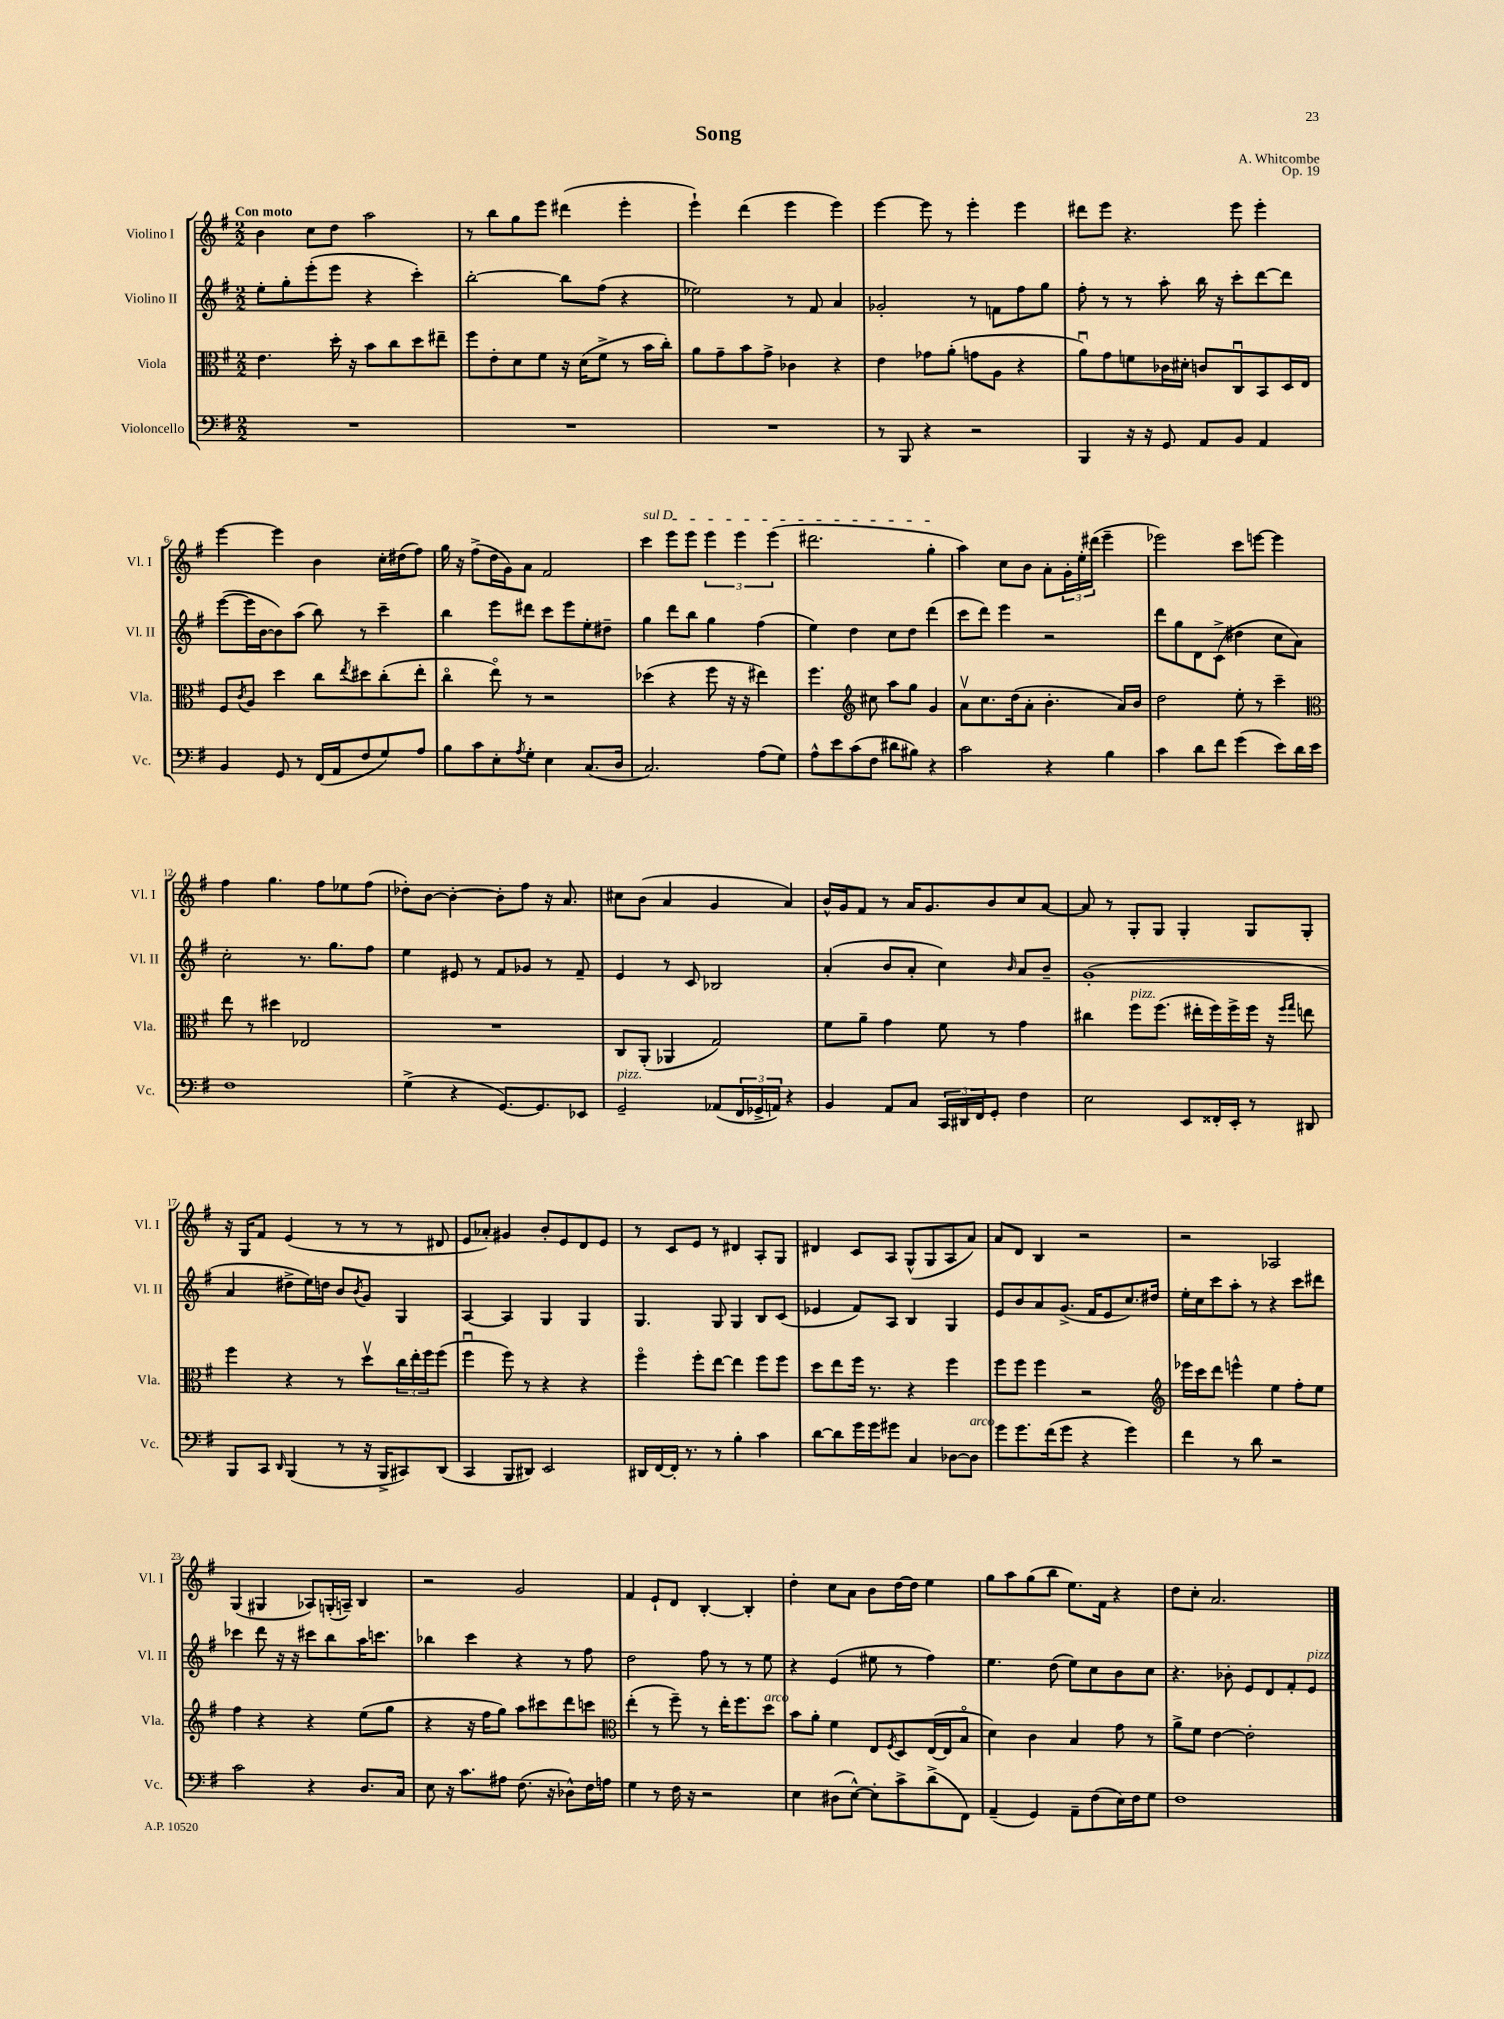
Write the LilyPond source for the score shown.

\header { title = "Song" composer = "A. Whitcombe" opus = "Op. 19" }
<<
\new StaffGroup <<
\new Staff = "s0" \with { instrumentName = "Violino I" shortInstrumentName = "Vl. I" } {
    \clef treble \key g \major \numericTimeSignature \time 2/2 \tempo "Con moto"
    b'4 c''8 d''8 a''2 |
    r8 b''8 g''8 e'''8 dis'''4( e'''4-. |
    e'''4-!) d'''4( e'''4 e'''4) |
    e'''4~ e'''8 r8 e'''4-. e'''4 |
    dis'''8 e'''8 r4. e'''8 e'''4-. |
    e'''4~ e'''4 b'4 c''16-. dis''16( fis''8) |
    g''16 r16 fis''8->( d''16 g'16) a'8 fis'2 |
    \once \override TextSpanner.bound-details.left.text = \markup { \italic "sul D" } c'''4\startTextSpan e'''8 e'''8 \tuplet 3/2 { e'''4 e'''4 e'''4( } |
    dis'''2. g''4-.\stopTextSpan |
    a''4) c''8 b'8 a'8-. \tuplet 3/2 { g'16-. e''16-. dis'''16( } e'''4-- |
    ees'''2) c'''8 e'''8~ e'''4 |
    fis''4 g''4. fis''8 ees''8 fis''8( |
    des''8-.) b'8~ b'4~-. b'8-. fis''8 r16 a'8. |
    cis''8 b'8( a'4 g'4 a'4) |
    b'16-^ g'16 fis'8 r8 a'16 g'8. b'8 c''8 a'8~ |
    a'8 r8 g8-. g8 g4-. g8 g8-. |
    r16 g16 fis'8 e'4( r8 r8 r8 dis'8 |
    e'8 aes'8-.) gis'4 b'8-. e'8 d'8 e'8 |
    r8 c'8 e'8 r8 dis'4 a8-. g8 |
    dis'4 c'8 a8 g8-^( g8 a8 a'8) |
    a'8 d'8 b4 r2 |
    r2 aes2 |
    g4( gis4 aes8) g16-.( a16--) b4 |
    r2 g'2 |
    fis'4 e'8-! d'8 b4~-. b4-. |
    d''4-. c''8 a'8 b'8 d''16~ d''16 e''4 |
    g''8 a''8 g''8( b''8 e''8.) fis'16 r4 |
    d''8 c''8-. a'2. \bar "|." |
}
\new Staff = "s1" \with { instrumentName = "Violino II" shortInstrumentName = "Vl. II" } {
    \clef treble \key g \major \numericTimeSignature \time 2/2
    e''8-. g''8-. e'''8-.( e'''8 r4 c'''4-.) |
    b''2~-. b''8 fis''8( r4 |
    ees''2) r8 fis'8 a'4 |
    ges'2-. r8 f'8 fis''8 g''8 |
    fis''8-. r8 r8 a''8-. b''16 r16 c'''8-. d'''8~ d'''8 |
    e'''8~( e'''16 b'16~ b'8) a''8( b''8) r8 c'''4-- |
    b''4 e'''8 dis'''8 c'''8 e'''8 e''8-. dis''8-- |
    g''4 d'''8 b''8 g''4 fis''4( |
    e''4) d''4 c''8 d''8 d'''4( |
    c'''8 d'''8) e'''4 r2 |
    d'''8 g''8 d'8 c'8->( dis''4 c''8 a'8) |
    c''2-. r8. g''8. fis''8 |
    e''4 eis'8 r8 fis'8 ges'8 r8 fis'8-- |
    e'4 r8 c'8 bes2 |
    a'4-.( b'8 a'8-. c''4) \grace { b'16 } a'8 b'8-- |
    g'1-.( |
    a'4 dis''8-> e''16) d''16 b'8 \acciaccatura { b'8 } g'8 g4 |
    a4~ a4 g4 g4 |
    g4. g8 g4 b8 c'8( |
    ees'4 fis'8) a8 b4 g4 |
    e'8 b'8 a'8 g'8.->( fis'16 e'8 c''8.) dis''16 |
    e''16-. c''16 c'''8 a''8-. r8 r4 c'''8 dis'''8 |
    ces'''4 d'''8 r16 r16 cis'''8 b''8 a''16 c'''8. |
    bes''4 c'''4 r4 r8 fis''8 |
    d''2 fis''8 r8 r8 e''8 |
    r4 e'4( eis''8 r8 fis''4) |
    e''4. d''8( e''8) c''8 b'8 c''8 |
    r4. bes'8-. e'8 d'8 fis'8-. e'8^\markup { \italic "pizz." } \bar "|." |
}
\new Staff = "s2" \with { instrumentName = "Viola" shortInstrumentName = "Vla." } {
    \clef alto \key g \major \numericTimeSignature \time 2/2
    e'4. d''16-. r16 b'8 c''8 d''8 eis''8-- |
    fis''8 e'8-. d'8 fis'8 r16 d'16( fis'8-> r8 b'16 c''16-.) |
    a'8 g'8-- b'8 g'8-> ces'4 r4 |
    e'4 ges'8 a'8-.( g'8 a8 r4 |
    a'8\downbow) g'8 f'8 ces'16 dis'16-. c'8 c8\downbow b,8 d16 e16 |
    fis8 \acciaccatura { c'8 } a8 d''4 c''8 \acciaccatura { e''8 } dis''8 c''8-.( e''8-. |
    c''4\flageolet e''8\flageolet) r8 r2 |
    des''4( r4 fis''8 r16 r16 eis''4) |
    fis''4. \clef treble cis''8 a''8 g''8 g'4 |
    a'8\upbow c''8. d''16( a'8-. b'4.-. a'16) b'16 |
    d''2 e''8-. r8 c'''4-- |
    \clef alto e''8 r8 dis''4 ees2 |
    R1 |
    c8 a,8-.( aes,4 g2) |
    fis'8 a'8-- g'4 fis'8 r8 g'4 |
    cis''4 fis''8^\markup { \italic "pizz." } fis''8.( eis''16-. fis''16) fis''16-> fis''16 r16 \grace { fis''16 g''16 } e''8 |
    fis''4 r4 r8 d''8\upbow \tuplet 3/2 { c''16 e''16-. fis''16 } fis''8( |
    fis''4\downbow fis''8) r8 r4 r4 |
    fis''4\flageolet fis''8-. e''8~ e''4 fis''8 fis''8 |
    d''8 e''8 fis''16 r8. r4 fis''4 |
    fis''8 fis''8 fis''4 r2 |
    \clef treble ees'''16 c'''16 d'''8 e'''4-^ e''4 fis''8-. e''8 |
    fis''4 r4 r4 e''8( g''8 |
    r4 r16 fis''16 g''8) a''8 cis'''8 d'''8 c'''8 |
    \clef alto e''4-.( r8 fis''8--) r8 e''16-. fis''8. d''8^\markup { \italic "arco" } |
    b'8 a'8-. fis'4 e8 \acciaccatura { fis8 } d8 e16~( e16 b8\flageolet |
    d'4) c'4 b4 g'8 r8 |
    a'8-> fis'8 e'4~ e'2-. \bar "|." |
}
\new Staff = "s3" \with { instrumentName = "Violoncello" shortInstrumentName = "Vc." } {
    \clef bass \key g \major \numericTimeSignature \time 2/2
    R1 |
    R1 |
    R1 |
    r8 b,,8 r4 r2 |
    b,,4 r16 r16 g,8 a,8 b,8 a,4 |
    b,4 g,8 r8 fis,16( a,16 fis8 g8) a8 |
    b8 c'8 e8-. \acciaccatura { a8 } g8-. e4 c8.( d16 |
    c2.) a8( g8) |
    a8-^ e'8 c'8( fis8 dis'8 bis8) r4 |
    c'2 r4 b4 |
    c'4 d'8 fis'8 g'4( e'8) d'16 e'16 |
    fis1 |
    g4->( r4 g,8.~) g,8. ees,8 |
    g,2--^\markup { \italic "pizz." } aes,8( \tuplet 3/2 { fis,16 ges,16-> a,16) } r4 |
    b,4 a,8 c8 \tuplet 3/2 { c,16 dis,16 fis,16 } g,8-. fis4 |
    e2 e,8 fisis,16-. e,16-. r8 dis,8 |
    b,,8 c,8 \grace { d,16 } b,,4( r8 r16 b,,16-> cis,8) d,8( |
    c,4 b,,8 dis,8) e,2 |
    dis,16 fis,16~ fis,16-. r8. r8 b4-. c'4 |
    d'8~ d'8 g'16 g'16 gis'8 c4 des8~ des8^\markup { \italic "arco" } |
    g'8 g'8. fis'16( g'8 r4 g'4) |
    fis'4 r8 d'8 r2 |
    c'2 r4 d8. c16 |
    e8 r16 c'8. ais8 fis8.( r16 des8-^) fis16 a16 |
    g4 r8 fis16 r16 r2 |
    e4 dis8( e8~-^) e8-. c'8-> d'8->( fis,8) |
    a,4--( g,4) a,8-- fis8( e16) fis16 g8 |
    fis1 \bar "|." |
}
>>
>>
